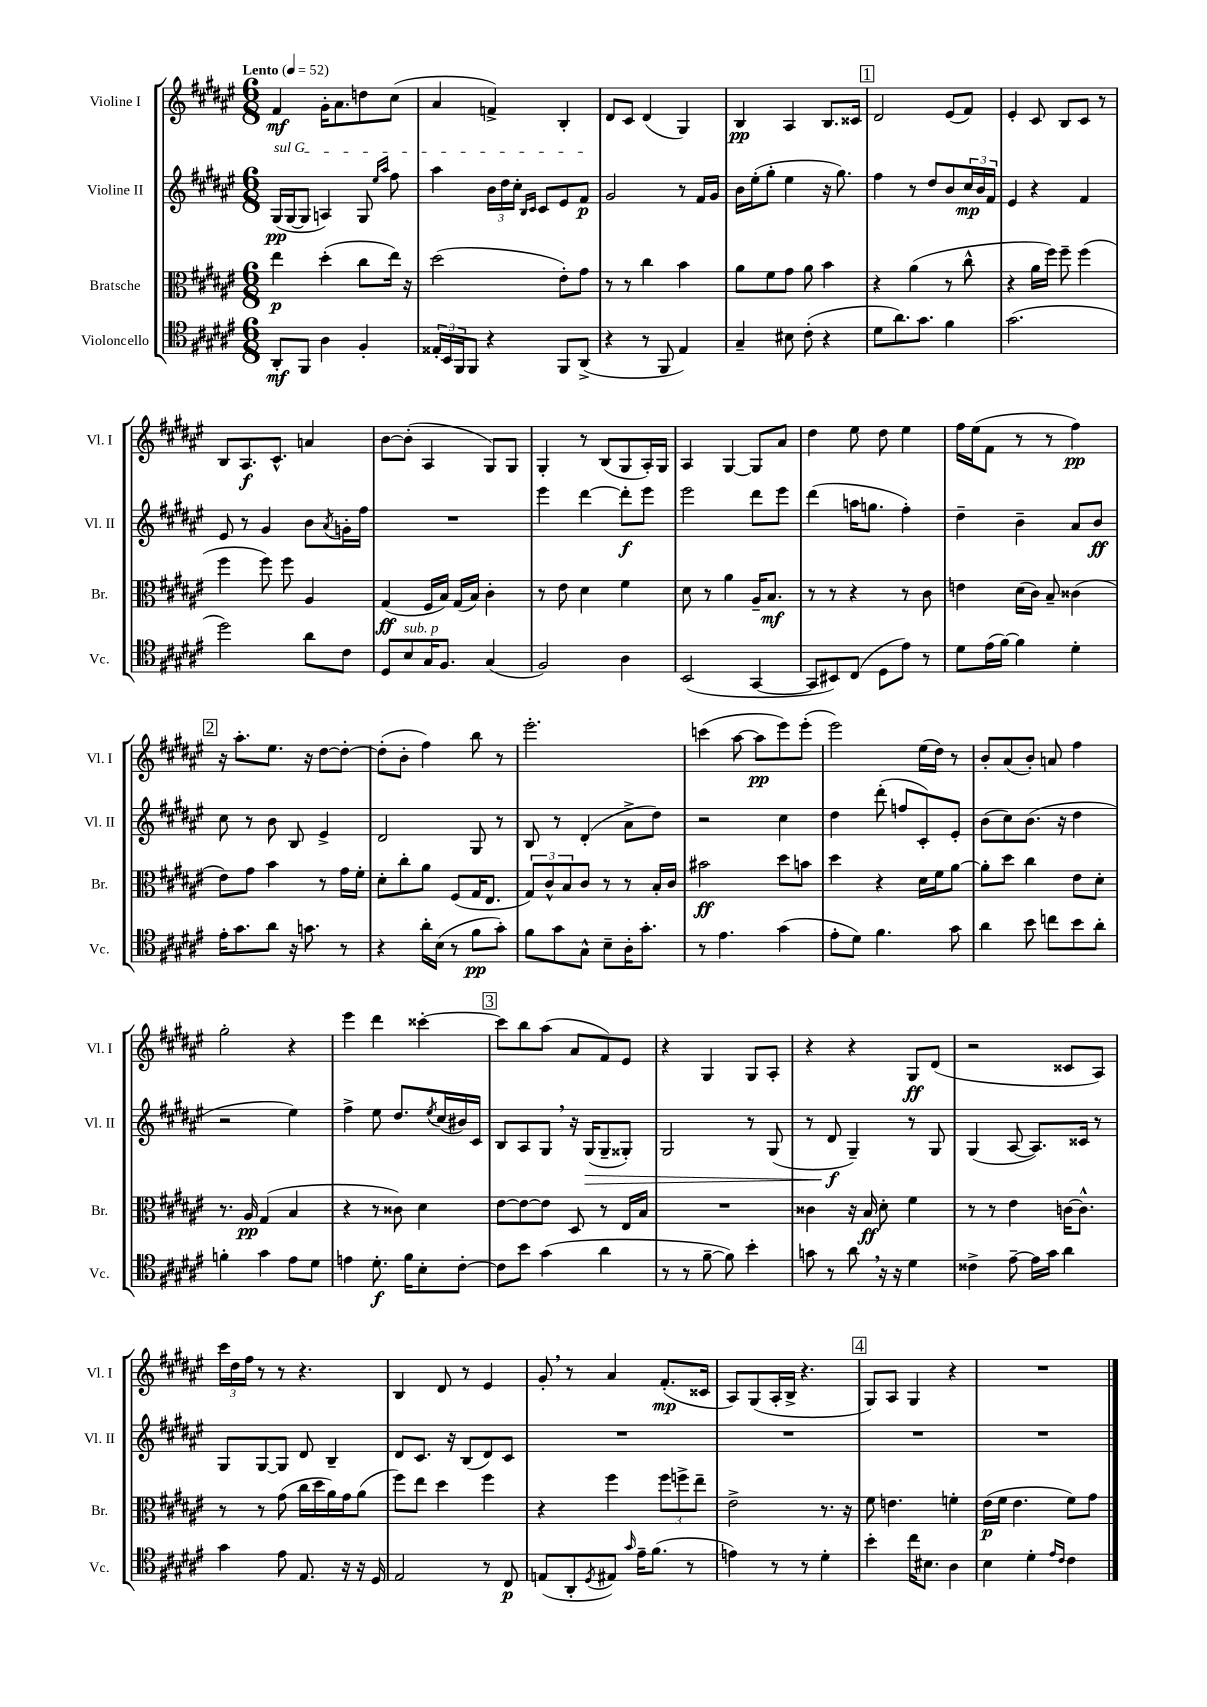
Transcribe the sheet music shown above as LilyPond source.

<<
\new StaffGroup <<
\new Staff = "s0" \with { instrumentName = "Violine I" shortInstrumentName = "Vl. I" } {
    \clef treble \key fis \major \numericTimeSignature \time 6/8 \tempo "Lento" 4 = 52
    fis'4\mf gis'16-. ais'8. d''8 cis''8( |
    ais'4 f'4->) b4-. |
    dis'8 cis'8 dis'4( gis4) |
    b4\pp ais4 b8. cisis'16 |
    \mark \markup { \box "1" } dis'2 eis'8( fis'8) |
    eis'4-. cis'8 b8 cis'8 r8 |
    b8 ais8.\f cis'8.-^ a'4 |
    b'8~ b'8-.( ais4 gis8) gis8 |
    gis4-. r8 b8( gis8 ais16-.) gis16 |
    ais4 gis4~ gis8 ais'8 |
    dis''4 eis''8 dis''8 eis''4 |
    fis''16 eis''16( fis'8 r8 r8 fis''4\pp) |
    \mark \markup { \box "2" } r16 ais''8.-. eis''8. r16 dis''8~ dis''8~-. |
    dis''8-.( b'8-. fis''4) b''8 r8 |
    eis'''2.-. |
    c'''4( ais''8~ ais''8\pp eis'''8) eis'''8-.( |
    eis'''2) eis''16( dis''16) r8 |
    b'8-. ais'8( b'8-.) a'8 fis''4 |
    gis''2-. r4 |
    eis'''4 dis'''4 cisis'''4~-. |
    \mark \markup { \box "3" } cisis'''8 b''8 ais''8( ais'8 fis'8) eis'8 |
    r4 gis4 gis8 ais8-. |
    r4 r4 gis8\ff dis'8( |
    r2 cisis'8 ais8) |
    \tuplet 3/2 { cis'''16 dis''16 fis''16 } r8 r8 r4. |
    b4 dis'8 r8 eis'4 |
    gis'8-. \breathe r8 ais'4 fis'8.-.\mp( cisis'16 |
    ais8) gis8( ais16-. b16-> r4. |
    \mark \markup { \box "4" } gis8) ais8 gis4 r4 |
    R2. \bar "|." |
}
\new Staff = "s1" \with { instrumentName = "Violine II" shortInstrumentName = "Vl. II" } {
    \clef treble \key fis \major \numericTimeSignature \time 6/8
    \once \override TextSpanner.bound-details.left.text = \markup { \italic "sul G" } gis16\pp\startTextSpan( gis16~ gis8 a4) gis8 \grace { eis''16 ais''16 } fis''8 |
    ais''4 \tuplet 3/2 { b'16 dis''16 cis''16-. } \grace { b16 cis'16 } cis'8 eis'8 fis'8\p\stopTextSpan |
    gis'2 r8 fis'16 gis'16 |
    b'16 eis''16-.( gis''8-. eis''4 r16 gis''8.) |
    \mark \markup { \box "1" } fis''4 r8 dis''8 b'8 \tuplet 3/2 { cis''16\mp b'16 fis'16 } |
    eis'4 r4 fis'4 |
    eis'8 r8 gis'4 b'8 \acciaccatura { ais'8 } g'16-. fis''16 |
    R2. |
    eis'''4 dis'''4~ dis'''8-.\f eis'''8 |
    eis'''2 dis'''8 eis'''8 |
    dis'''4( a''16 g''8. fis''4-.) |
    dis''4-- b'4-- ais'8 b'8\ff |
    \mark \markup { \box "2" } cis''8 r8 b'8 b8 eis'4-> |
    dis'2 gis8 r8 |
    b8 r8 dis'4-.( ais'8-> dis''8) |
    r2 cis''4 |
    dis''4 dis'''8-.( f''8 cis'8-.) eis'8-. |
    b'8( cis''8) b'8.( r16 dis''4 |
    r2 eis''4) |
    fis''4-> eis''8 dis''8. \acciaccatura { eis''8 } cis''16( bis'16) cis'16 |
    \mark \markup { \box "3" } b8 ais8 gis8 \breathe r16 gis16\>( gis8-- gisis8-.) |
    gis2 r8 gis8( |
    r8 dis'8\f\! gis4--) r8 gis8 |
    gis4( ais8~ ais8.) cisis'16 r8 |
    gis8 gis8~ gis8 dis'8 b4-- |
    dis'8 cis'8. r16 b8( dis'8) cis'8 |
    R2. |
    R2. |
    \mark \markup { \box "4" } R2. |
    R2. \bar "|." |
}
\new Staff = "s2" \with { instrumentName = "Bratsche" shortInstrumentName = "Br." } {
    \clef alto \key fis \major \numericTimeSignature \time 6/8
    eis''4\p dis''4-.( cis''8 eis''16) r16 |
    dis''2( eis'8-.) gis'8 |
    r8 r8 cis''4 b'4 |
    ais'8 fis'8 gis'8 ais'8 b'4 |
    \mark \markup { \box "1" } r4 ais'4( r8 cis''8-^ |
    r4 ais'16 fis''16) fis''8-- fis''4( |
    fis''4 fis''8) fis''8 ais4 |
    gis4\ff( fis16 b16) gis16( b16) cis'4-. |
    r8 eis'8 dis'4 fis'4 |
    dis'8 r8 ais'4 ais16-- b8.\mf |
    r8 r8 r4 r8 cis'8 |
    e'4 dis'16( cis'16) b8-- cisis'4( |
    \mark \markup { \box "2" } eis'8) gis'8 b'4 r8 gis'16 fis'16-. |
    dis'8-. cis''8-. ais'8 fis8( gis16 eis8. |
    \tuplet 3/2 { gis8) cis'8-^ b8 } cis'8 r8 r8 b16-. cis'16 |
    bis'2\ff dis''8 b'8 |
    dis''4 r4 dis'16 fis'16 ais'8~ |
    ais'8-. dis''8 cis''4 eis'8 dis'8-. |
    r8. ais16\pp gis4( b4 |
    r4 r8 cisis'8) dis'4 |
    \mark \markup { \box "3" } eis'8~ eis'8~ eis'8 dis8 r8 eis16 b16 |
    R2. |
    cisis'4 r16 b16\ff dis'8-. fis'4 |
    r8 r8 eis'4 c'16~ c'8.-^ |
    r8 r8 gis'8( cis''16 dis''16 ais'16) gis'16 ais'8( |
    fis''8) eis''8 dis''4 fis''4 |
    r4 fis''4 \tuplet 3/2 { fis''8 f''8-> eis''8-- } |
    eis'2-> r8. r16 |
    \mark \markup { \box "4" } fis'8 e'4. f'4-. |
    eis'16\p( fis'16 eis'4. fis'8) gis'8 \bar "|." |
}
\new Staff = "s3" \with { instrumentName = "Violoncello" shortInstrumentName = "Vc." } {
    \clef tenor \key fis \major \numericTimeSignature \time 6/8
    ais,8-.\mf fis,8 ais4 fis4-. |
    \tuplet 3/2 { eisis16-. b,16 fis,16 } fis,8 r4 fis,8 ais,8->( |
    r4 r8 fis,8 eis4) |
    gis4-- bis8 cis'8-.( r4 |
    \mark \markup { \box "1" } dis'8 ais'8.) gis'8. fis'4 |
    gis'2.( |
    dis''2) ais'8 cis'8 |
    dis8 b8^\markup { \italic "sub. p" } gis16 fis8. gis4( |
    fis2) ais4 |
    b,2( gis,4~ |
    gis,8 bis,8) cis8( dis8 eis'8) r8 |
    dis'8 eis'16( fis'16~) fis'4 dis'4-. |
    \mark \markup { \box "2" } eis'16-. gis'8. ais'8 r16 g'8. r8 |
    r4 ais'16-. b16( r8 fis'8\pp gis'8-.) |
    fis'8 gis'8 gis8-^ b8-- ais16-. gis'8.-. |
    r8 eis'4. gis'4( |
    eis'8-. dis'8) fis'4. gis'8 |
    ais'4 b'8 c''8 b'8 ais'8-. |
    f'4-. gis'4 eis'8 dis'8 |
    e'4 dis'8.-.\f fis'16 b8-. cis'8~-. |
    \mark \markup { \box "3" } cis'8 b'8 gis'4( ais'4 |
    r8 r8 fis'8~-- fis'8) b'4-. |
    g'8 r8 ais'8 \breathe r16 r16 dis'4 |
    cisis'4-> eis'8~-- eis'16 gis'16 ais'4 |
    gis'4 eis'8 eis8. r16 r16 dis16 |
    eis2 r8 cis8\p |
    e8( ais,8-. \acciaccatura { dis8 } eis8) \grace { gis'16 } eis'16-- fis'8.( r8 |
    e'4) r8 r8 dis'4-. |
    \mark \markup { \box "4" } b'4-. cis''16 bis8. ais4 |
    b4 dis'4-. \grace { eis'16 cis'16 } cis'4 \bar "|." |
}
>>
>>
\layout { \context { \Score \remove "Bar_number_engraver" } }
